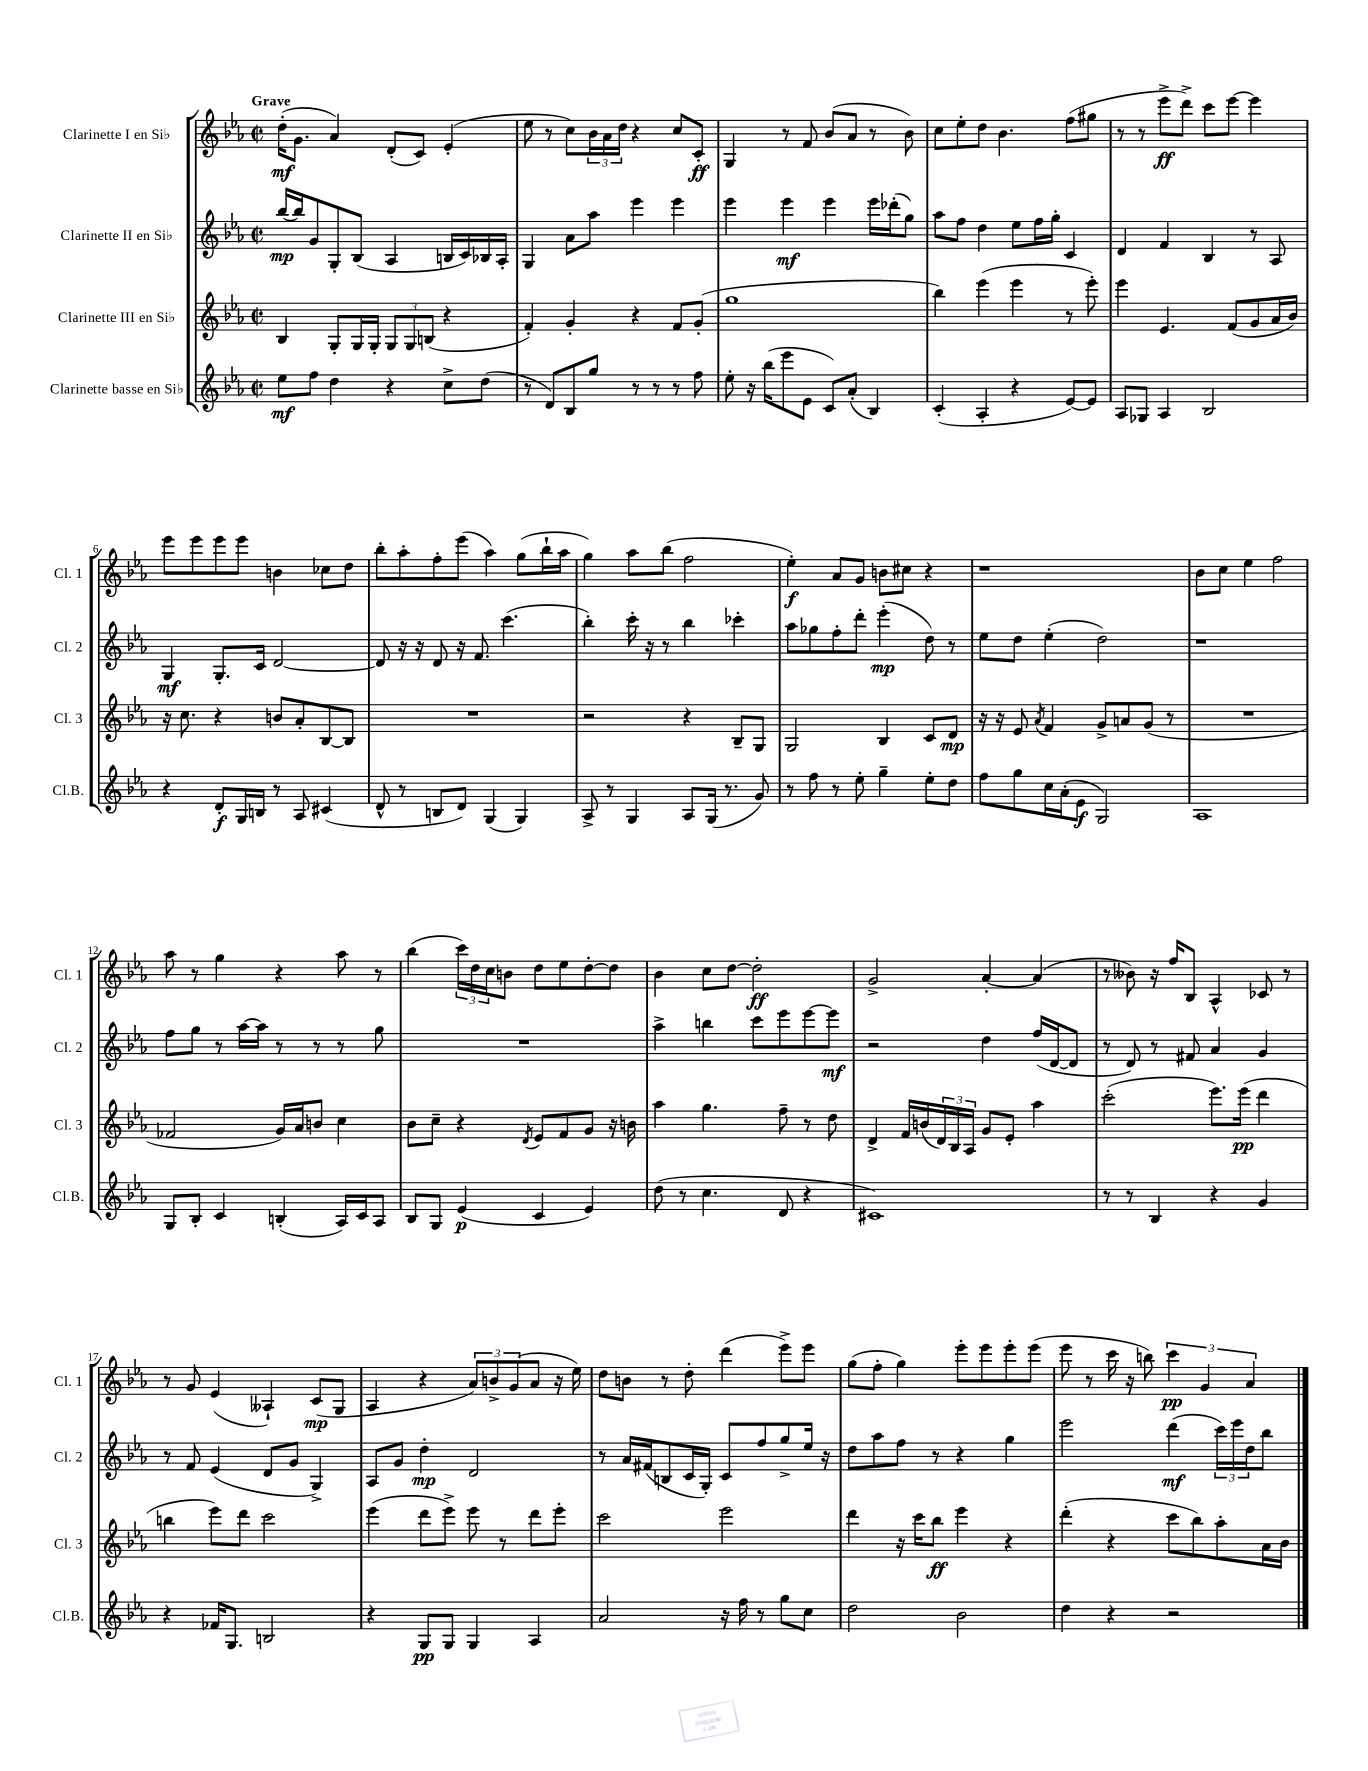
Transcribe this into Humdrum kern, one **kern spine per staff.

**kern	**kern	**kern	**kern
*staff4	*staff3	*staff2	*staff1
*clefG2	*clefG2	*clefG2	*clefG2
*k[b-e-a-]	*k[b-e-a-]	*k[b-e-a-]	*k[b-e-a-]
*M2/2	*M2/2	*M2/2	*M2/2
*met(c|)	*met(c|)	*met(c|)	*met(c|)
8ee-\L	4B-/	[16bb-/LL	(16dd'\LK
.	.	16bb-/]J	8.g\J
8ff\J	.	8g/	.
4dd\	8G'/L	8G'/	4a-/)
.	16G/L	(8B-/J	.
.	16G'/JJ	.	.
4r	12G/L	4A-/	(8d'/L
.	12G/	.	.
.	.	.	8c/J)
.	(12B/J	.	.
8cc^\L	4r	16B/LL	(4e-'/
.	.	16c/)	.
(8dd\J	.	16B-/	.
.	.	16A-'/JJ	.
=	=	=	=
8r	4f'/)	4G/	8ee-\
8d/L)	.	.	8r
8B-/	4g'/	8a-\L	8cc\L)
8gg/J	.	8aa-\J	24b-\L
.	.	.	24a-\
.	.	.	24dd\JJ
8r	4r	4eee-\	4r
8r	.	.	.
8r	8f/L	4eee-\	8cc/L
8ff\	(8g'/J	.	8c'/J
=	=	=	=
8ee-'\	1gg	4eee-\	4G/
16r	.	.	.
(16bb-\LK	.	.	.
8eee-\	.	4eee-\	8r
8e-\J	.	.	8f/
8c/L)	.	4eee-\	(8b-/L
(8a-'/J	.	.	8a-/J
4B-/)	.	16eee-\LL	8r
.	.	(16ddd-'\J	.
.	.	8gg\J)	8b-\)
=	=	=	=
(4c'/	4bb-\)	8aa-\L	8cc\L
.	.	8ff\J	8ee-'\
4A-'/	(4eee-\	4dd\	8dd\J
.	.	.	4.b-\
4r	4eee-\	8ee-\L	.
.	.	16ff\L	.
.	.	16gg'\JJ	.
[8e-/L)	8r	4c/	(8ff\L
8e-/]J	8eee-'\)	.	8gg#\J
=	=	=	=
8A-/L	4eee-\	4d/	8r
8G-/J	.	.	8r
4A-/	4.e-/	4f/	8eee-^\L
.	.	.	8ddd^\J)
2B-/	.	4B-/	8ccc\L
.	(8f/L	.	[8eee-\J
.	8g/	8r	4eee-\]
.	16a-/L	8A-/	.
.	16b-/JJ)	.	.
=	=	=	=
4r	16r	4G/	8eee-\L
.	8.cc\	.	.
.	.	.	8eee-\
8d'/L	4r	8.G'/L	8eee-\
16G/L	.	.	8eee-\J
16B/JJ	.	16c/Jk	.
8r	8b/L	[2d/	4b\
8A-/	8a-'/	.	.
(4c#/	[8B-/	.	8cc-\L
.	8B-/]J	.	8dd\J
=	=	=	=
8d^^/	1r	8d/]	8bb-'\L
8r	.	16r	8aa-'\
.	.	16r	.
8B/L	.	8d/	8ff'\
8d/J)	.	16r	(8eee-\J
.	.	8.f/	.
(4G/	.	.	4aa-\)
.	.	(4.ccc\	.
4G/)	.	.	(8gg\L
.	.	.	16bb-`\L
.	.	.	16aa-\JJ
=	=	=	=
8A-^/	2r	4bb-'\)	4gg\)
8r	.	.	.
4G/	.	16ccc'\	8aa-\L
.	.	16r	.
.	.	8r	(8bb-\J
8A-/L	4r	4bb-\	2ff\
(16G/Jk	.	.	.
8.r	.	.	.
.	8B-~/L	4ccc-'\	.
8g/)	8G/J	.	.
=	=	=	=
8r	2G/	8aa-\L	4ee-'\)
8ff\	.	8gg-\	.
8r	.	8ff'\	8a-/L
8ee-'\	.	8ddd'\J	8g/J
4gg~\	4B-/	(4eee-'\	8b\L
.	.	.	8cc#\J
8ee-'\L	8c/L	8dd\)	4r
8dd\J	8d/J	8r	.
=	=	=	=
8ff\L	16r	8ee-\L	1r
.	16r	.	.
8gg\	8e-/	8dd\J	.
.	8qa-/	.	.
16cc\L	4f/	(4ee-'\	.
(16a-'\J	.	.	.
8e-\J	.	.	.
2G/)	8g^/L	2dd\)	.
.	8a/	.	.
.	(8g/J	.	.
.	8r	.	.
=	=	=	=
1A-	1r	1r	8b-\L
.	.	.	8cc\J
.	.	.	4ee-\
.	.	.	2ff\
=	=	=	=
8G/L	2f-/	8ff\L	8aa-\
8B-'/J	.	8gg\J	8r
4c/	.	8r	4gg\
.	.	[16aa-\LL	.
.	.	16aa-\]JJ	.
(4B'/	16g/LL)	8r	4r
.	16a-/J	.	.
.	8b/J	8r	.
16A-/LL)	4cc\	8r	8aa-\
16c/J	.	.	.
8A-/J	.	8gg\	8r
=	=	=	=
8B-/L	8b-\L	1r	(4bb-\
8G/J	8cc~\J	.	.
(4e-/	4r	.	24ccc\LL)
.	.	.	24dd\
.	.	.	24cc\J
.	.	.	8b\J
.	8qd/	.	.
4c/	8e-/L	.	8dd\L
.	8f/	.	8ee-\
4e-/)	8g/J	.	[8dd'\
.	16r	.	8dd\]J
.	16b\	.	.
=	=	=	=
(8dd\	4aa-\	4aa-^\	4b-\
8r	.	.	.
4.cc\	4.gg\	4bb\	8cc\L
.	.	.	[8dd\J
.	.	8ccc\L	2dd'\]
8d/	8ff~\	8eee-\	.
4r	8r	[8eee-\	.
.	8dd\	8eee-\]J	.
=	=	=	=
1c#)	4d^/	2r	2g^/
.	16f/LL	.	.
.	(16b/	.	.
.	24d/)	.	.
.	24B-/	.	.
.	24A-/JJ	.	.
.	8g/L	4dd\	[4a-'/
.	8e-'/J	.	.
.	4aa-\	(16ff/LL	(4a-/]
.	.	[16d/J	.
.	.	8d/]J	.
=	=	=	=
8r	(2ccc'\	8r	8r
8r	.	8d/)	8b--\)
4B-/	.	8r	16r
.	.	.	16ff/LK
.	.	8f#/	8B-/J
4r	8.eee-\L)	4a-/	4A-^^/
.	(16eee-\Jk	.	.
4g/	4ddd\	4g/	8c-/
.	.	.	8r
=	=	=	=
4r	4bb\	8r	8r
.	.	8f/	8g/
16f-/LK	8eee-\L)	(4e-/	(4e-/
8.G/J	.	.	.
.	8ddd\J	.	.
2B/	2ccc\	8d/L	4A--`/)
.	.	8g/J	.
.	.	4G^/)	(8c/L
.	.	.	8G/J
=	=	=	=
4r	(4eee-\	8A-/L	4A-/
.	.	8g/J	.
8G/L	8ddd\L	4dd'\	4r
8G/J	8eee-^\J)	.	.
4G/	8eee-\	2d/	12a-/L)
.	.	.	12b^/
.	8r	.	.
.	.	.	(12g/
4A-/	8ddd\L	.	8a-/J
.	8eee-'\J	.	16r
.	.	.	16ee-\)
=	=	=	=
2a-/	2ccc\	8r	8dd\L
.	.	16a-/LL	8b\J
.	.	(16f#/J	.
.	.	8B/	8r
.	.	16c/L	8dd'\
.	.	16G'/JJ)	.
16r	2eee-\	8c/L	(4ddd\
16ff\	.	.	.
8r	.	8ff/	.
8gg\L	.	8gg^/	8eee-^\L)
8cc\J	.	16ee-/Jk	8eee-\J
.	.	16r	.
=	=	=	=
2dd\	4ddd\	8dd\L	(8gg\L
.	.	8aa-\	8ff'\J
.	16r	8ff\J	4gg\)
.	16ccc\LK	.	.
.	8bb-\J	8r	.
2b-\	4eee-\	4r	8eee-'\L
.	.	.	8eee-\
.	4r	4gg\	8eee-'\
.	.	.	(8eee-\J
=	=	=	=
4dd\	(4ddd'\	2eee-\	8eee-\
.	.	.	8r
4r	4r	.	16ccc\
.	.	.	16r
.	.	.	8bb\)
2r	8ccc\L	(4ddd\	6ccc\
.	8bb-\)	.	.
.	.	.	6g/
.	8aa-'\	24ccc\LL)	.
.	.	24eee-\	.
.	.	24dd\J	6a-/
.	16a-\L	8bb-\J	.
.	16b-\JJ	.	.
==	==	==	==
*-	*-	*-	*-
